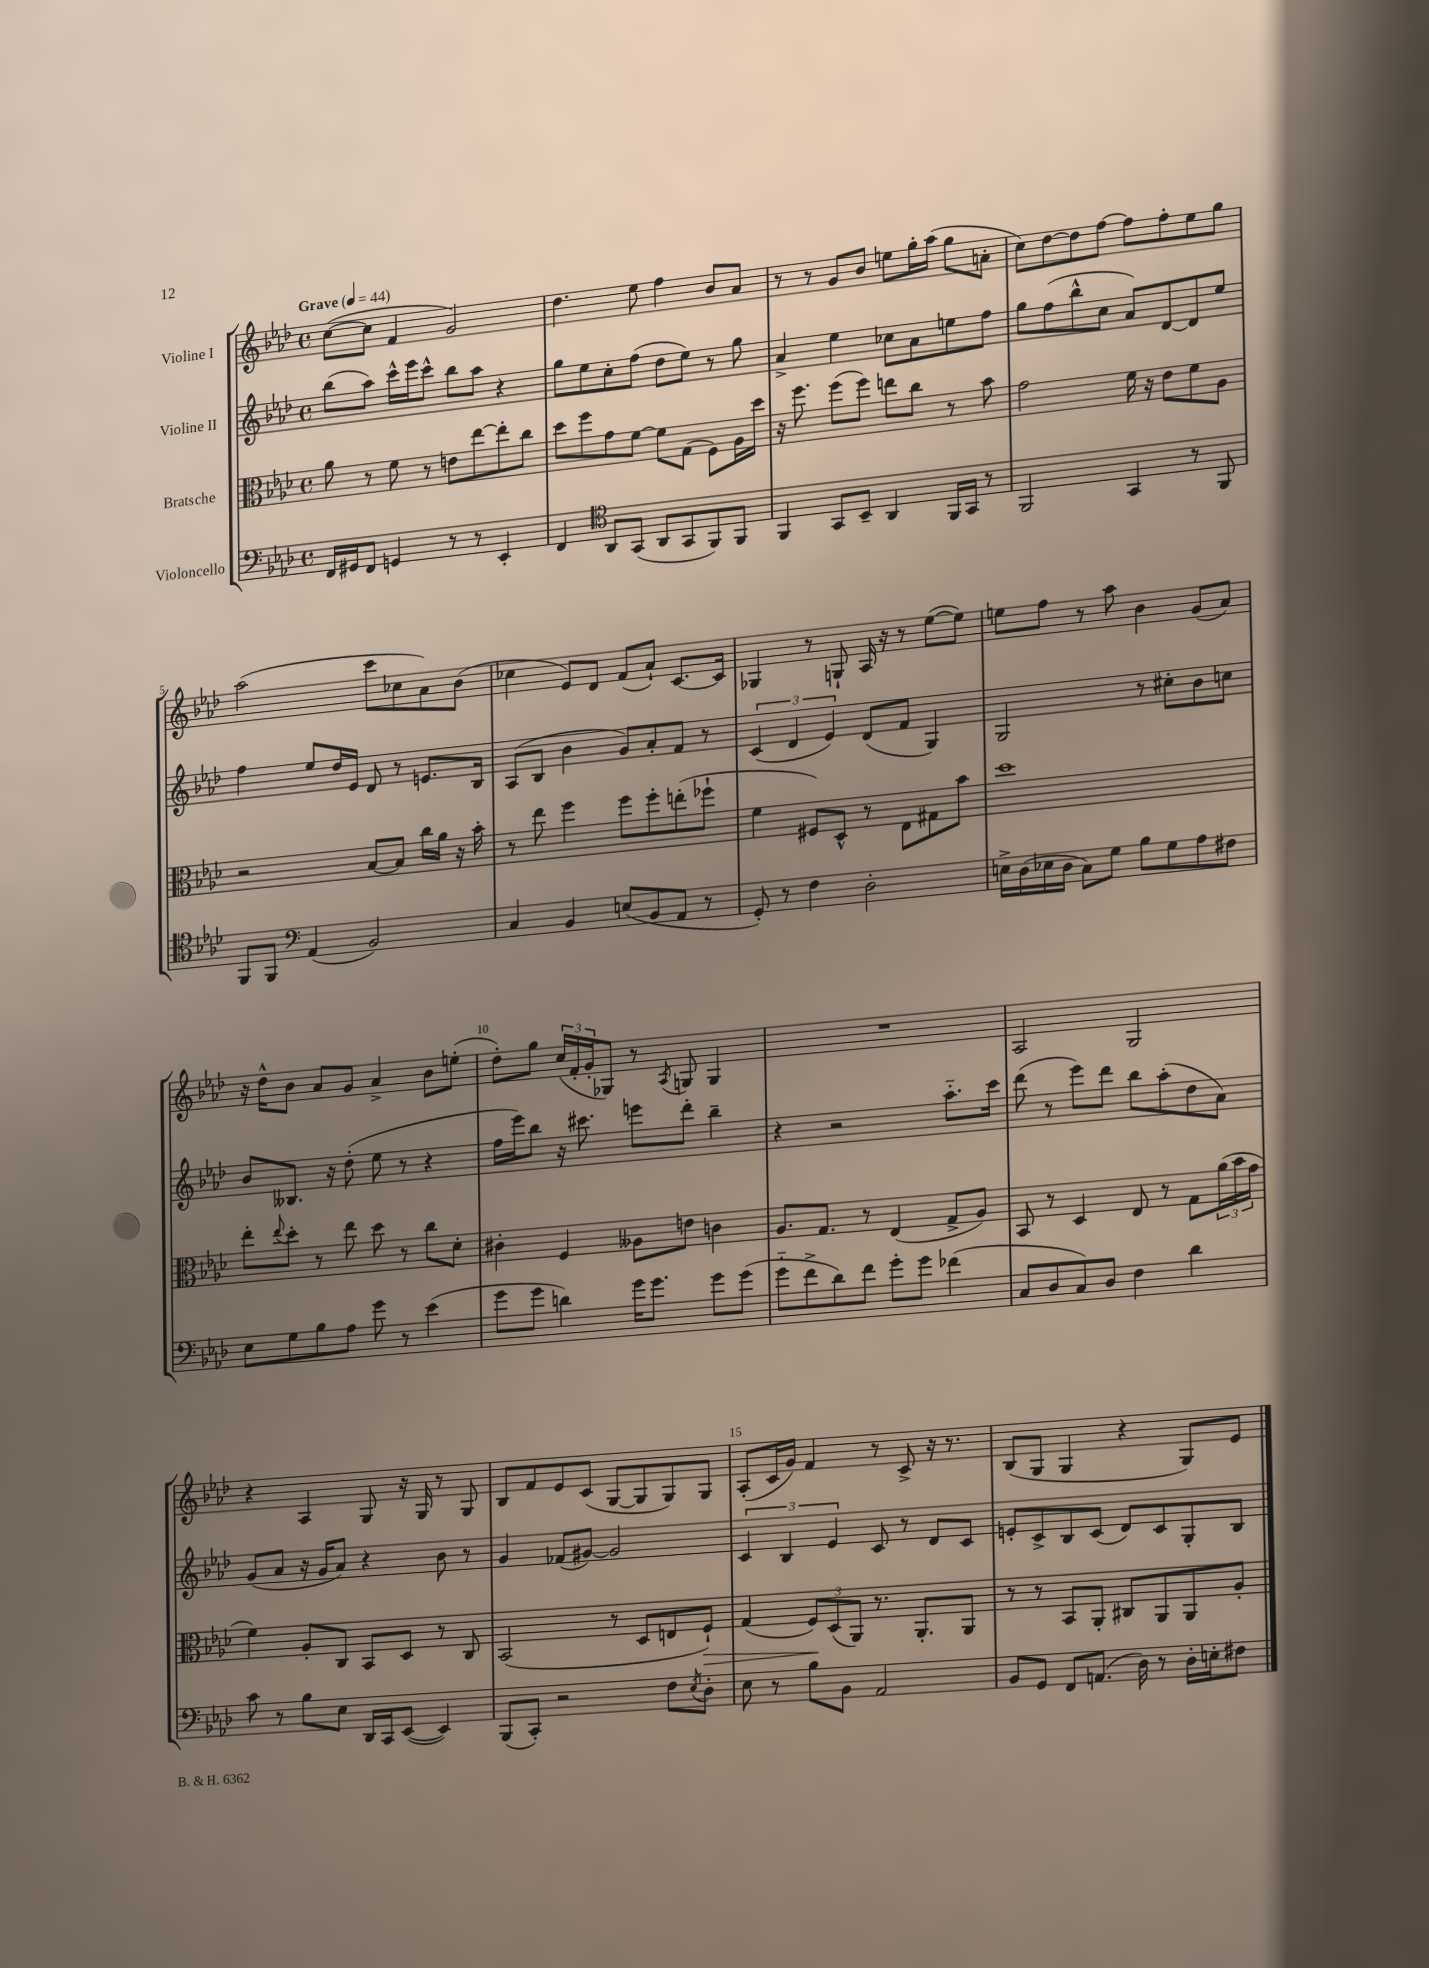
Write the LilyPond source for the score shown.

<<
\new StaffGroup <<
\new Staff = "s0" \with { instrumentName = "Violine I" } {
    \clef treble \key aes \major \defaultTimeSignature \time 4/4 \tempo "Grave" 4 = 44
    c''8~( c''8 f'4 g'2) |
    des''4. ees''8 f''4 bes'8 aes'8 |
    r8 r8 g'8 bes'8 e''8 g''16-. aes''16( g''8 a'8-. |
    c''8) des''8~ des''8 f''8~ f''8 f''8-. ees''8 g''8 |
    aes''2( c'''8 ces''8 aes'8) bes'8( |
    ces''4 ees'8) des'8 f'8( aes'8-!) c'8.~ c'16 |
    ges4 r8 g8-! aes16 r16 r8 ees''8~( ees''8) |
    e''8 f''8 r8 aes''8 bes'4 g'8( aes'8) |
    r16 des''16-^ bes'8 aes'8 g'8 aes'4-> bes'8 e''8-.( |
    des''8-.) g''8 \tuplet 3/2 { c''16( f'16-. g'16-. } ges8) r8 \acciaccatura { aes8 } g8 g4 |
    R1 |
    aes2 g2 |
    r4 aes4 g8 r16 g16 r8 g8 |
    bes8 f'8 ees'8 c'8( g8~ g8 g8) g8 |
    aes8-.( c'16 g'16) f'4 r8 c'8-> r16 r8. |
    bes8( g8 g4 r4 g8) ees'8 \bar "|." |
}
\new Staff = "s1" \with { instrumentName = "Violine II" } {
    \clef treble \key aes \major \defaultTimeSignature \time 4/4
    bes''8( aes''8) c'''16-^ ees'''16 c'''8-^ bes''8 aes''8 r4 |
    g''8 ees''8 c''8-. f''8( des''8 ees''8) r8 g''8 |
    aes'4-> ees''4 ces''8 aes'8 e''8 f''8 |
    g''8 f''8( bes''8-^ c''8 aes'8) des'8~ des'8 ees''8 |
    f''4 ees''8 des''16 ees'16 des'8 r8 e'8. bes16 |
    aes8( bes8 bes'4 g'8) aes'8-. f'8 r8 |
    \tuplet 3/2 { c'4( des'4 ees'4) } des'8( f'8 g4) |
    g2 r8 cis''8-. bes'8 c''8 |
    bes'8 beses8. r16 des''8-.( ees''8 r8 r4 |
    f''16 ees'''16) bes''8 r16 cis'''8. e'''8 des'''8-. bes''4-- |
    r4 r2 aes''8.-_ c'''16 |
    des'''8( r8 ees'''8) des'''8 bes''8 aes''8-.( des''8 aes'8) |
    g'8( aes'8 r16 g'16 aes'8) r4 bes'8 r8 |
    g'4 fes'8( gis'8~) gis'2 |
    \tuplet 3/2 { c'4 bes4 ees'4 } c'8 r8 des'8 c'8 |
    e'8-. c'8-> bes8 c'8( des'8) c'8 g8-. bes8 \bar "|." |
}
\new Staff = "s2" \with { instrumentName = "Bratsche" } {
    \clef alto \key aes \major \defaultTimeSignature \time 4/4
    aes'8 r8 f'8 r8 e'8 ees''8~ ees''8-. c''8 |
    des''8 f''8 g'8 f'8~ f'8 g8( f8) aes16 des''16 |
    r16 f''8. f''8( f''8) e''8 c''8 r8 bes'8 |
    g'2 f'16 r16 ees'8 f'8 aes8 |
    r2 bes8~ bes8 c''16 aes'16 r16 bes'16-. |
    r8 ees''8 f''4 f''8 f''8-. e''8-.( fes''8-! |
    f'4 fis8) des8-^ r8 ees8 gis8 bes'8 |
    des''1 |
    ees''8-. \appoggiatura { ees''8 } des''8-. r8 ees''8 des''8 r8 c''8 des'8-. |
    cis'4-. f4 aeses8 e'8 c'4 |
    aes8. g8. r8 ees4( g8-> aes8) |
    bes,8 r8 des4 ees8 r8 g8 \tuplet 3/2 { aes'16( bes'16 g'16 } |
    f'4) aes8-. c8 bes,8 des8 r8 c8 |
    bes,2( r8 des8 e8 f8-!\>) |
    g4( \tuplet 3/2 { f8\!) des8( aes,8) } r8. aes,8.-. aes,8 |
    r8 r8 bes,8 aes,8-. cis8 aes,8 aes,8 aes8-. \bar "|." |
}
\new Staff = "s3" \with { instrumentName = "Violoncello" } {
    \clef bass \key aes \major \defaultTimeSignature \time 4/4
    f,16 gis,16 f,8 g,4 r8 r8 ees,4-. |
    f,4 \clef tenor aes,8 g,8( aes,8 g,8 f,8) f,8 |
    f,4 g,8 bes,8-- aes,4 f,16 g,16 r8 |
    f,2 g,4 r8 f,8 |
    f,8 f,8 \clef bass aes,4( bes,2) |
    c4 bes,4 e8( bes,8 aes,8 r8 |
    g,8-.) r8 f4 des2-. |
    e16-> des16( ees16 des16 c8) g8 bes8 g8 aes8 fis8 |
    ees8 g8 bes8 aes8 g'8 r8 ees'4( |
    g'8 g'8 d'4) g'16 g'8. g'8 g'8( |
    g'8-_ f'8-> des'8) f'8 g'8-. g'8 fes'4( |
    c8 des8 c8) des8 f4 des'4 |
    c'8 r8 bes8 ees8 des,16 c,16 ees,8~( ees,4) |
    bes,,8( c,8-.) r2 f8 \acciaccatura { ees8 } des8-. |
    ees8 r8 bes8 bes,8 aes,2 |
    bes,8 g,8 f,8 a,8.( des16) r8 des16-. e16-. fis8 \bar "|." |
}
>>
>>
\layout { \context { \Score \override BarNumber.break-visibility = ##(#f #t #t) barNumberVisibility = #(every-nth-bar-number-visible 5) } }
